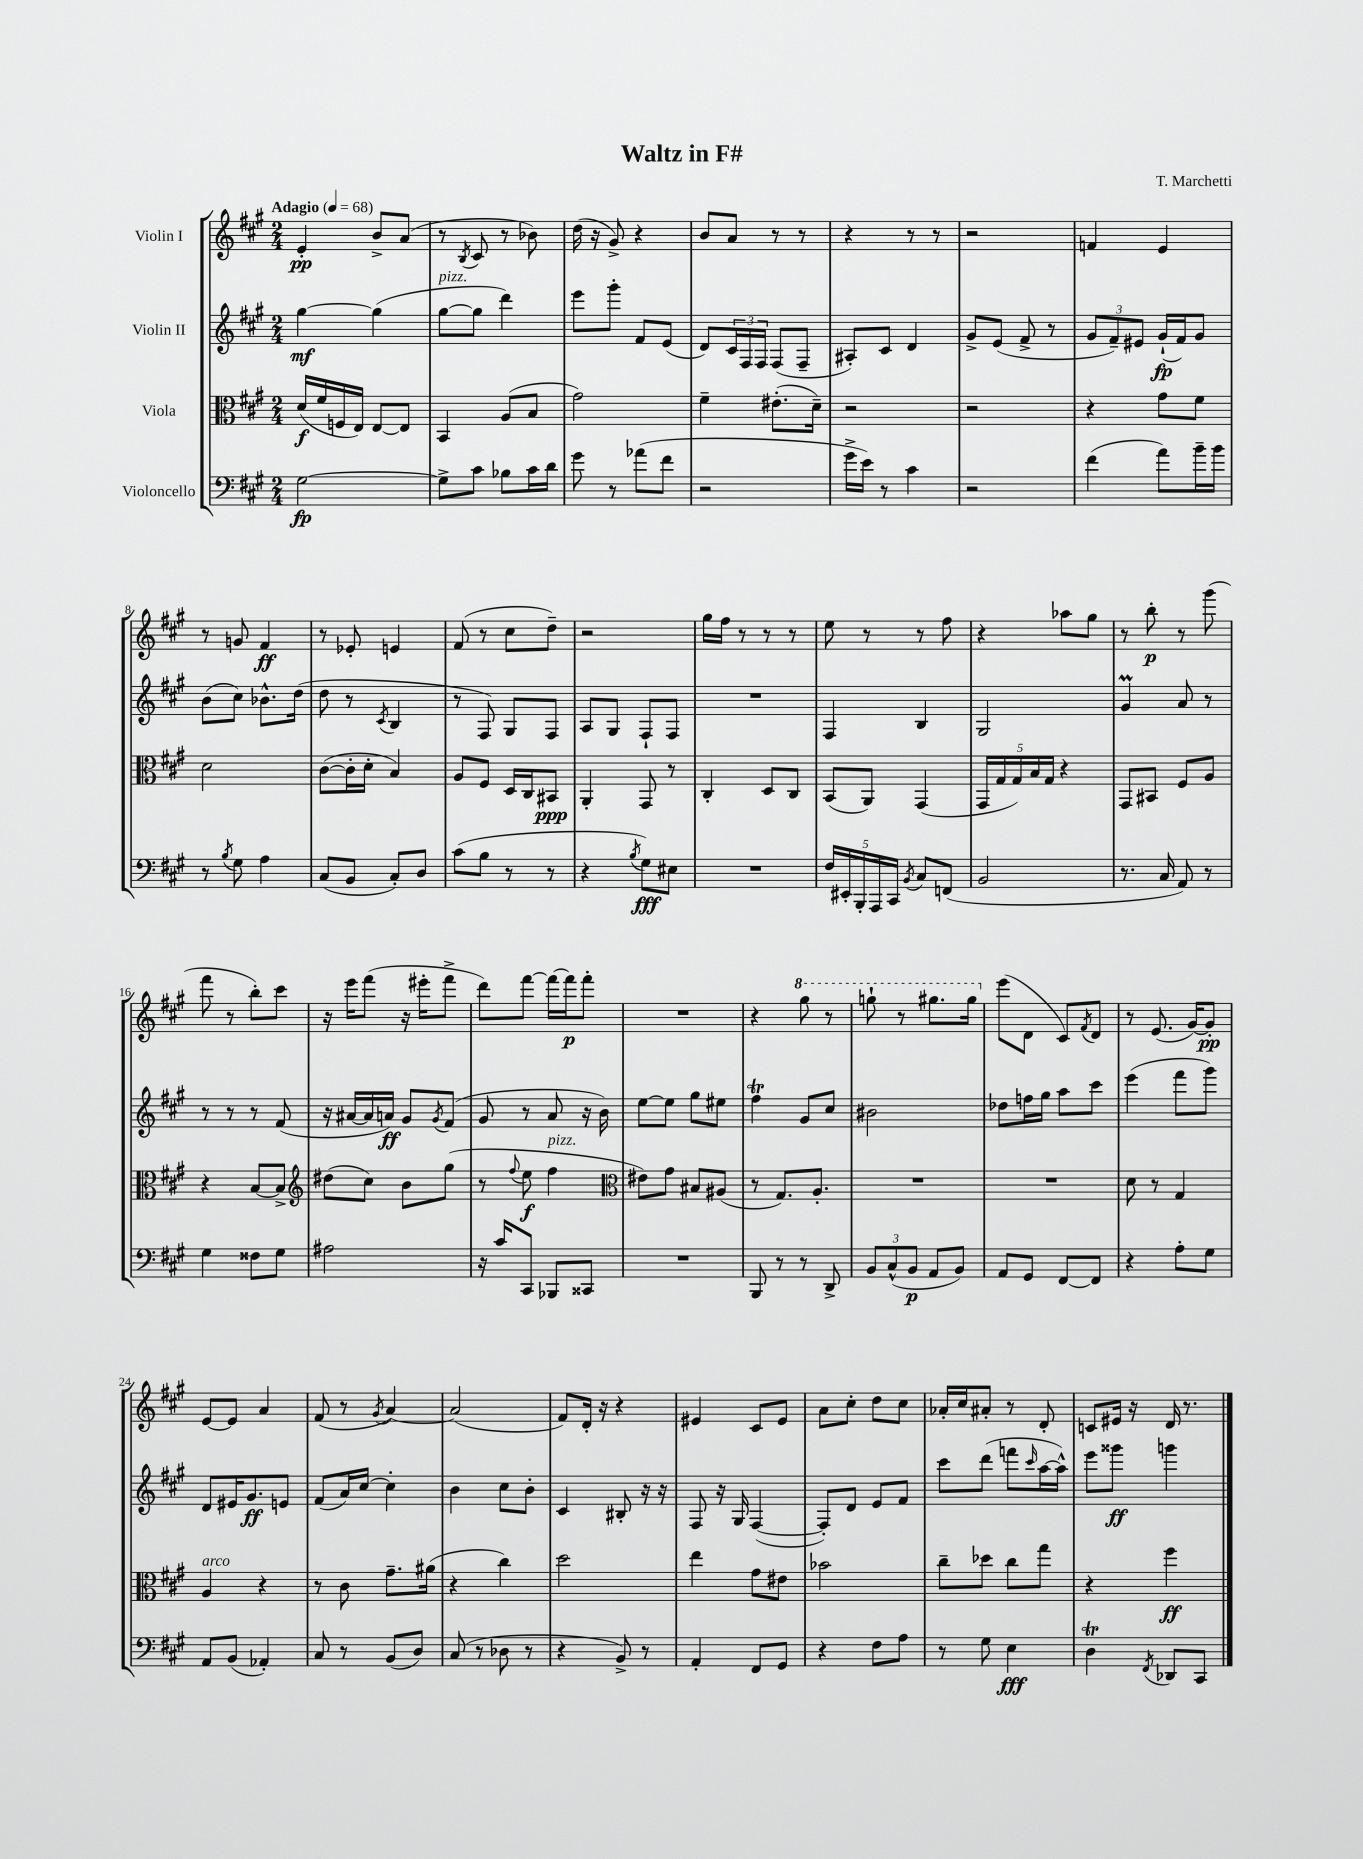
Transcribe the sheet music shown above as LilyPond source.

\header { title = "Waltz in F#" composer = "T. Marchetti" }
<<
\new StaffGroup <<
\new Staff = "s0" \with { instrumentName = "Violin I" } {
    \clef treble \key a \major \numericTimeSignature \time 2/4 \tempo "Adagio" 4 = 68
    e'4-.\pp b'8-> a'8( |
    r8 \acciaccatura { b8 } cis'8 r8 bes'8) |
    d''16( r16 gis'8->) r4 |
    b'8 a'8 r8 r8 |
    r4 r8 r8 |
    r2 |
    f'4 e'4 |
    r8 g'8 fis'4\ff |
    r8 ees'8-. e'4 |
    fis'8( r8 cis''8 d''8--) |
    r2 |
    gis''16 fis''16 r8 r8 r8 |
    e''8 r8 r8 fis''8 |
    r4 aes''8 gis''8 |
    r8 b''8-.\p r8 gis'''8( |
    fis'''8 r8 b''8-.) cis'''8 |
    r16 e'''16 fis'''8( r16 eis'''16-. fis'''8-> |
    d'''8) fis'''8~ fis'''16~ fis'''16\p fis'''8-. |
    R2 |
    r4 \ottava #1 gis'''8 r8 |
    g'''8-! r8 gis'''8. gis'''16 \ottava #0 |
    e'''8( d'8 cis'8) \acciaccatura { fis'8 } d'8 |
    r8 e'8.( gis'16~) gis'8-.\pp |
    e'8~ e'8 a'4 |
    fis'8( r8 \acciaccatura { gis'8 } a'4~) |
    a'2( |
    fis'8) d'16-. r16 r4 |
    eis'4 cis'8 eis'8 |
    a'8 cis''8-. d''8 cis''8 |
    aes'16-. cis''16 ais'8-. r8 d'8-. |
    c'8 eis'16 r16 d'16 r8. \bar "|." |
}
\new Staff = "s1" \with { instrumentName = "Violin II" } {
    \clef treble \key a \major \numericTimeSignature \time 2/4
    gis''4~\mf gis''4( |
    gis''8~^\markup { \italic "pizz." } gis''8 d'''4) |
    e'''8 gis'''8-. fis'8 e'8( |
    d'8) \tuplet 3/2 { cis'16 fis16 fis16 } fis8( fis8-- |
    ais8-.) cis'8 d'4 |
    gis'8-> e'8( fis'8-> r8 |
    \tuplet 3/2 { gis'8 fis'8--) eis'8 } gis'16-!\fp( fis'16) gis'8 |
    b'8( cis''8) bes'8.-^ d''16( |
    d''8 r8 \acciaccatura { cis'8 } b4 |
    r8 fis8) gis8 fis8 |
    a8 gis8 fis8-! fis8 |
    R2 |
    fis4 b4 |
    gis2 |
    gis'4\prall a'8 r8 |
    r8 r8 r8 fis'8( |
    r16 ais'16~ ais'16 a'16\ff) gis'8 \acciaccatura { gis'8 } fis'8( |
    gis'8 r8 a'8 r16 b'16) |
    e''8~ e''8 gis''8 eis''8 |
    fis''4\trill gis'8 cis''8 |
    bis'2 |
    des''8 f''16 gis''16 a''8 cis'''8 |
    e'''4( fis'''8 gis'''8) |
    d'8 eis'16 gis'8.\ff e'8 |
    fis'8( a'16) cis''16~ cis''4-. |
    b'4 cis''8 b'8-. |
    cis'4 bis8-. r16 r16 |
    fis8 r16 gis16 fis4~( |
    fis8-.) d'8 e'8 fis'8 |
    cis'''8 d'''8( f'''8 \grace { cis'''16 } a''16~ a''16-^) |
    e'''8 gisis'''8\ff g'''4 \bar "|." |
}
\new Staff = "s2" \with { instrumentName = "Viola" } {
    \clef alto \key a \major \numericTimeSignature \time 2/4
    d'16\f( fis'16 f16 e16) e8~ e8 |
    b,4 a8( b8 |
    gis'2) |
    fis'4-- eis'8.-.( d'16--) |
    r2 |
    r2 |
    r4 gis'8 fis'8 |
    d'2 |
    cis'8~( cis'16-. d'16-. b4) |
    a8 fis8 d16 cis16 bis,8\ppp |
    a,4-. gis,8 r8 |
    cis4-. d8 cis8 |
    b,8( a,8) gis,4( |
    \tuplet 5/4 { gis,16 gis16 gis16) b16 gis16 } r4 |
    gis,8 bis,8 fis8 a8 |
    r4 b8~ b8-> |
    \clef treble dis''8( cis''8) b'8 gis''8( |
    r8 \appoggiatura { fis''8 } e''8\f fis''4^\markup { \italic "pizz." } |
    \clef alto eis'8) gis'8 bis8 ais8( |
    r8 gis8.) a8.-. |
    R2 |
    R2 |
    d'8 r8 gis4 |
    a4^\markup { \italic "arco" } r4 |
    r8 cis'8 gis'8.-- ais'16( |
    r4 cis''4) |
    d''2 |
    e''4 gis'8 eis'8 |
    bes'2 |
    cis''8-- des''8 cis''8 gis''8 |
    r4 fis''4\ff \bar "|." |
}
\new Staff = "s3" \with { instrumentName = "Violoncello" } {
    \clef bass \key a \major \numericTimeSignature \time 2/4
    gis2~\fp |
    gis8-> cis'8 bes8 cis'16 d'16 |
    gis'8 r8 aes'8( fis'8 |
    r2 |
    gis'16-> e'16) r8 cis'4 |
    r2 |
    fis'4( a'8) b'16-- b'16 |
    r8 \acciaccatura { b8 } gis8 a4 |
    cis8( b,8 cis8-.) d8 |
    cis'8( b8 r8 r8 |
    r4 \acciaccatura { b8 } gis8\fff) eis8 |
    R2 |
    \tuplet 5/4 { fis16 eis,16-. b,,16-. a,,16 cis,16 } \acciaccatura { b,8 } cis8 f,8( |
    b,2 |
    r8. cis16 a,8) r8 |
    gis4 fisis8 gis8 |
    ais2 |
    r16 cis'16 cis,8 bes,,8 cisis,8 |
    R2 |
    b,,8 r8 r8 d,8-> |
    \tuplet 3/2 { b,8 cis8-^( b,8\p } a,8 b,8) |
    a,8 gis,8 fis,8~ fis,8 |
    r4 a8-. gis8 |
    a,8 b,8( aes,4-.) |
    cis8 r8 b,8( d8) |
    cis8( r8 des8 r8 |
    r4 b,8->) r8 |
    a,4-. fis,8 gis,8 |
    r4 fis8 a8 |
    r8 gis8 e4\fff |
    d4\trill \acciaccatura { fis,8 } des,8 cis,8 \bar "|." |
}
>>
>>
